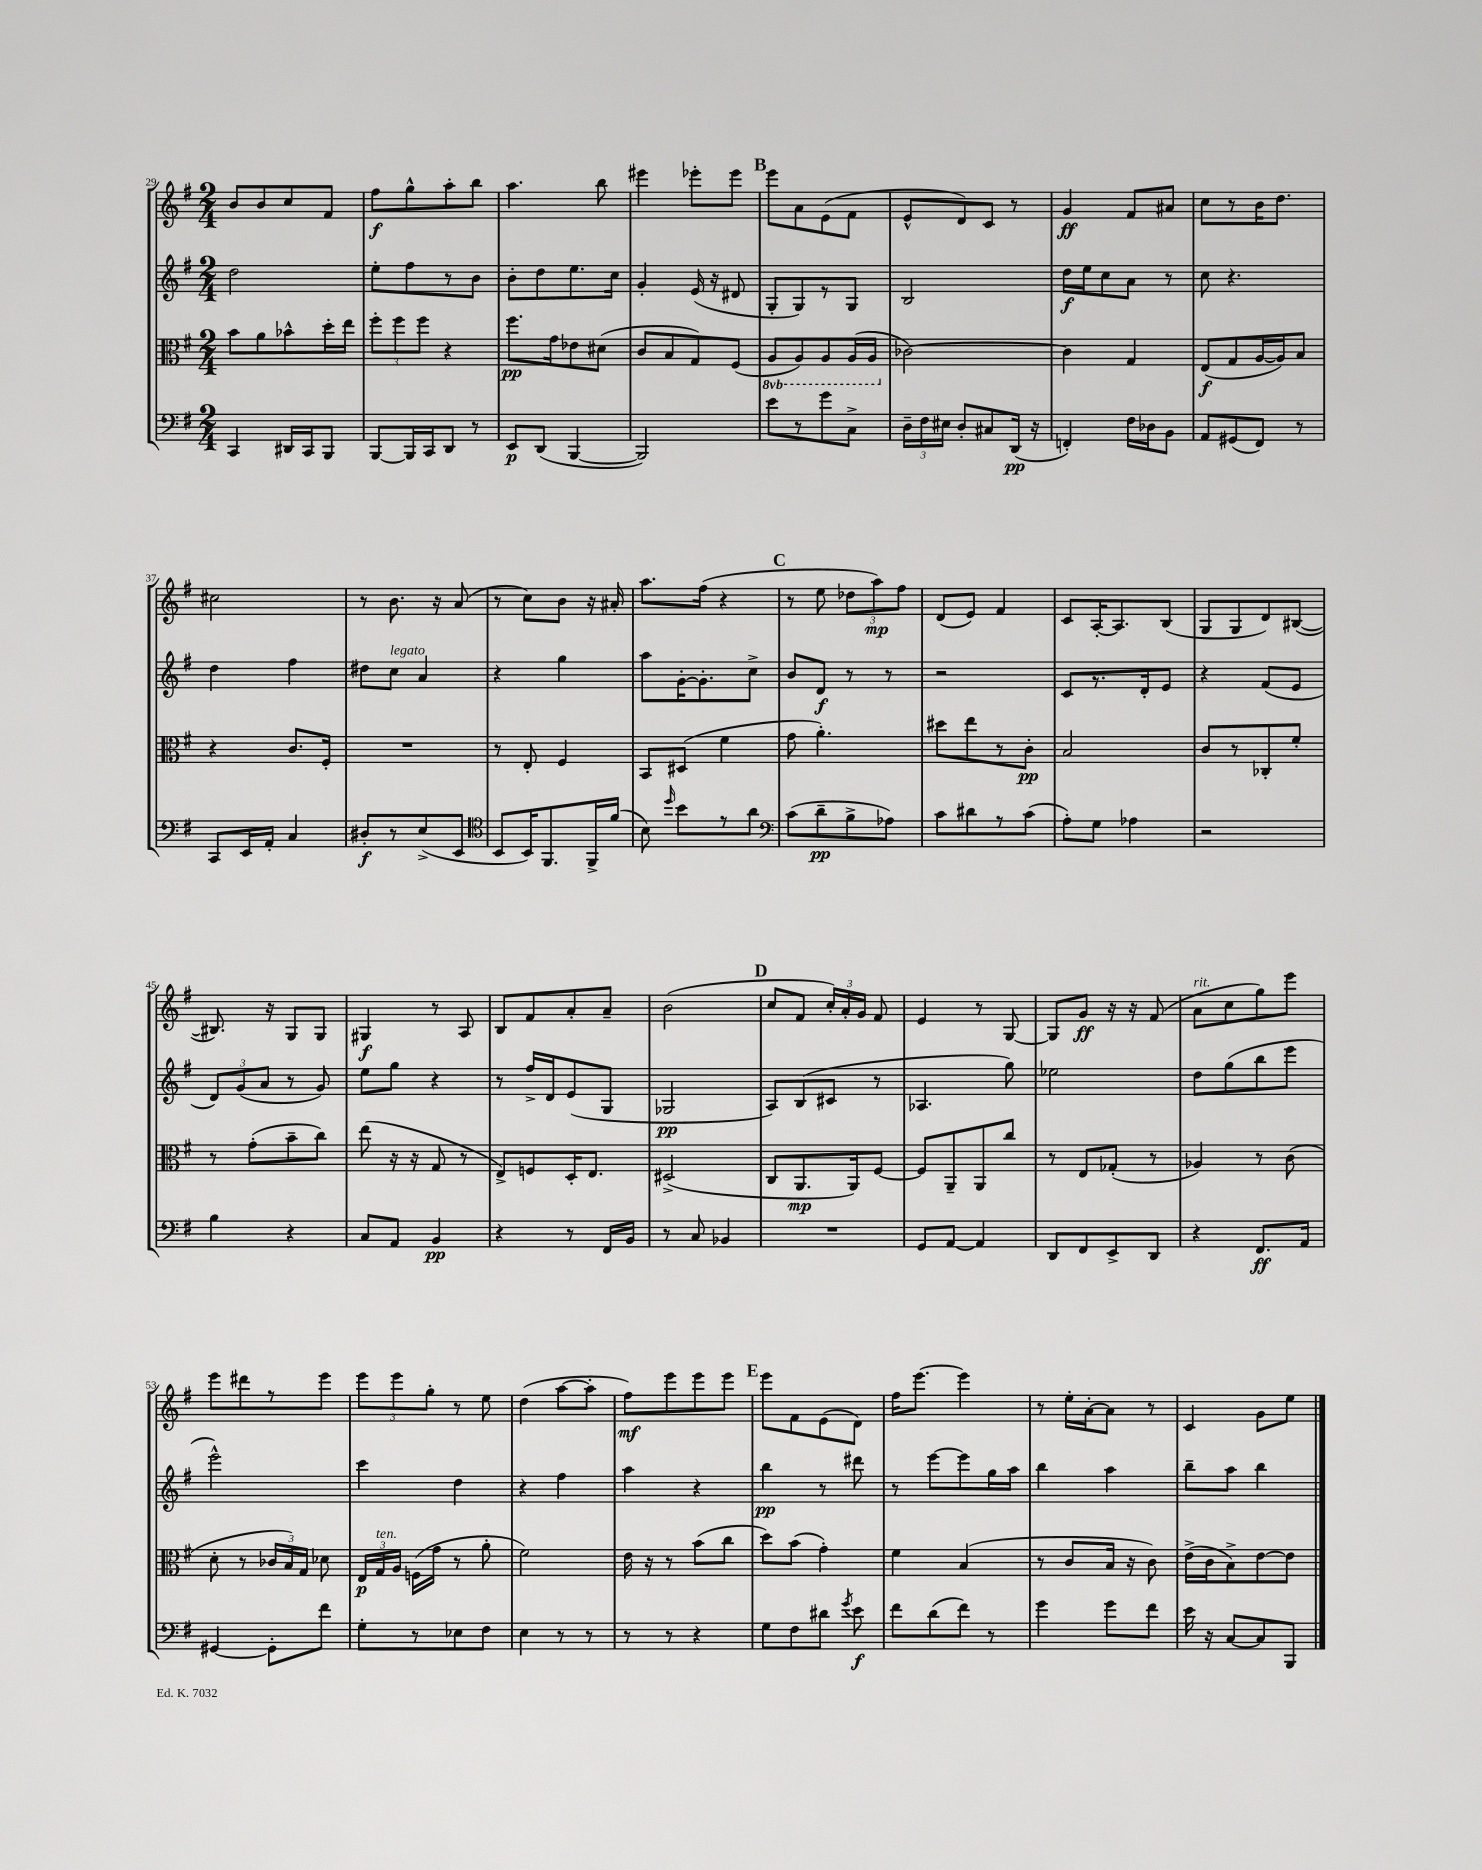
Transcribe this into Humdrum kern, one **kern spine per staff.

**kern	**dynam	**kern	**dynam	**kern	**dynam	**kern	**dynam
*part4	*part4	*part3	*part3	*part2	*part2	*part1	*part1
*staff4	*staff4	*staff3	*staff3	*staff2	*staff2	*staff1	*staff1
*clefF4	*	*clefC3	*	*clefG2	*	*clefG2	*
*k[f#]	*	*k[f#]	*	*k[f#]	*	*k[f#]	*
*M2/4	*	*M2/4	*	*M2/4	*	*M2/4	*
=29	=29	=29	=29	=29	=29	=29	=29
4CC/	.	8b\L	.	2dd\	.	8b/L	.
.	.	8a\	.	.	.	8b/	.
16DD#X/LL	.	8b-X^^\	.	.	.	8cc/	.
16CC/J	.	.	.	.	.	.	.
8BBB/J	.	16dd'\L	.	.	.	8f#/J	.
.	.	16ee\JJ	.	.	.	.	.
=30	=30	=30	=30	=30	=30	=30	=30
[8BBB/L	.	12ff#'\L	.	8ee'\L	.	8ff#\L	f
.	.	12ff#\	.	.	.	.	.
16BBB/L]	.	.	.	8ff#\	.	8gg^^\	.
.	.	12ff#\J	.	.	.	.	.
16CC/J	.	.	.	.	.	.	.
8DD/J	.	4r	.	8r	.	8aa'\	.
8r	.	.	.	8b\J	.	8bb\J	.
=31	=31	=31	=31	=31	=31	=31	=31
8EE/L	p	8.ff#\L	pp	8b'\L	.	4.aa\	.
(8DD/J	.	.	.	8dd\	.	.	.
.	.	16g\k	.	.	.	.	.
[4BBB/	.	8e-X\	.	8.ee\	.	.	.
.	.	(8d#X\J	.	.	.	8bb\	.
.	.	.	.	16cc\Jk	.	.	.
=32	=32	=32	=32	=32	=32	=32	=32
2BBB/])	.	8c/L	.	4g'/	.	4eee#X\	.
.	.	8B/	.	.	.	.	.
.	.	8G/)	.	(16e/	.	8eee-X'\L	.
.	.	.	.	16r	.	.	.
.	.	(8F#/J	.	8d#X/	.	8eee-\J	.
!!LO:REH:place=s1:t=B
=33	=33	=33	=33	=33	=33	=33	=33
*	*	*8ba	*	*	*	*	*
8e\L	.	8AA/L	.	8G'/L	.	8eee\L	.
8r	.	8AA/)	.	8G/)	.	8a\	.
8g\	.	8AA/	.	8r	.	(8e\	.
8C^\J	.	(16AA/L	.	8G/J	.	8f#\J	.
.	.	16AA/JJ	.	.	.	.	.
=34	=34	=34	=34	=34	=34	=34	=34
*	*	*X8ba	*	*	*	*	*
24D~\LL	.	[2c-X\)	.	2B/	.	8e^^/L	.
24F#\	.	.	.	.	.	.	.
24E#X\JJ	.	.	.	.	.	.	.
8D'/L	.	.	.	.	.	8d/)	.
8C#X/	.	.	.	.	.	8c/J	.
(16DD/Jk	pp	.	.	.	.	8r	.
16r	.	.	.	.	.	.	.
=35	=35	=35	=35	=35	=35	=35	=35
4FFn'/)	.	4c-\]	.	16dd\LL	f	4g/	ff
.	.	.	.	16ee\J	.	.	.
.	.	.	.	8cc\	.	.	.
16F#\LL	.	4G/	.	8a\J	.	8f#/L	.
16D-X\J	.	.	.	.	.	.	.
8BB\J	.	.	.	8r	.	8a#X/J	.
=36	=36	=36	=36	=36	=36	=36	=36
8AA/L	.	(8E/L	f	8cc\	.	8cc\L	.
(8GG#X/	.	8G/	.	4.r	.	8r	.
8FF#/J)	.	[16A/L	.	.	.	16b\K	.
.	.	16A/J])	.	.	.	8.dd\J	.
8r	.	8B/J	.	.	.	.	.
!!LO:LB:g=z
=37	=37	=37	=37	=37	=37	=37	=37
8CC/L	.	4r	.	4dd\	.	2cc#X\	.
16EE/L	.	.	.	.	.	.	.
16AA'/JJ	.	.	.	.	.	.	.
4C/	.	8.c/L	.	4ff#\	.	.	.
.	.	16F#'/Jk	.	.	.	.	.
=38	=38	=38	=38	=38	=38	=38	=38
8D#X'/L	f	2r	.	8dd#X\L	.	8r	.
!	!	!	!	!LO:TX:a:i:t=legato	!	!	!
8r	.	.	.	8cc\J	.	8.b\	.
(8E^/	.	.	.	4a/	.	.	.
.	.	.	.	.	.	16r	.
8EE/J	.	.	.	.	.	(8a/	.
=39	=39	=39	=39	=39	=39	=39	=39
*clefC4	*	*	*	*	*	*	*
8BB/L	.	8r	.	4r	.	8r	.
16BB/K)	.	8E'/	.	.	.	8cc\L)	.
8.FF#/	.	.	.	.	.	.	.
.	.	4F#/	.	4gg\	.	8b\J	.
16FF#^/L	.	.	.	.	.	16r	.
(16f#/JJ	.	.	.	.	.	16a#X'/	.
=40	=40	=40	=40	=40	=40	=40	=40
8B\)	.	8BB/L	.	8aa\L	.	8.aa\L	.
16qqdd/	.	.	.	.	.	.	.
8b\L	.	(8D#X/J	.	[16g'\K	.	.	.
.	.	.	.	8.g'\]	.	(16ff#\Jk	.
8r	.	4f#\	.	.	.	4r	.
8a\J	.	.	.	8cc^\J	.	.	.
!!LO:REH:place=s1:t=C
=41	=41	=41	=41	=41	=41	=41	=41
*clefF4	*	*	*	*	*	*	*
(8c\L	.	8g\	.	8b/L	.	8r	.
8d~\	pp	4.a'\)	.	8d/J	f	8ee\	.
8B^\	.	.	.	8r	.	12dd-X\L	.
.	.	.	.	.	.	12aa\)	mp
8A-X\J)	.	.	.	8r	.	.	.
.	.	.	.	.	.	12ff#\J	.
=42	=42	=42	=42	=42	=42	=42	=42
8c\L	.	8dd#X\L	.	2r	.	(8d/L	.
8d#X\	.	8ee\	.	.	.	8e/J)	.
8r	.	8r	.	.	.	4f#/	.
(8c\J	.	8c'\J	pp	.	.	.	.
=43	=43	=43	=43	=43	=43	=43	=43
8A'\L)	.	2B/	.	8c/L	.	8c/L	.
8G\J	.	.	.	8.r	.	[16A'/K	.
.	.	.	.	.	.	8.A/]	.
4A-X\	.	.	.	.	.	.	.
.	.	.	.	16d'/k	.	.	.
.	.	.	.	8e/J	.	(8B/J	.
=44	=44	=44	=44	=44	=44	=44	=44
2r	.	8c/L	.	4r	.	8G/L	.
.	.	8r	.	.	.	8G/	.
.	.	8C-X'/	.	(8f#/L	.	8d/)	.
.	.	8f#'/J	.	8e/J	.	([8B#X/J	.
!!LO:LB:g=z
=45	=45	=45	=45	=45	=45	=45	=45
4B\	.	8r	.	12d/L)	.	8.B#X/])	.
.	.	.	.	(12g/	.	.	.
.	.	(8g'\L	.	.	.	.	.
.	.	.	.	12a/J	.	.	.
.	.	.	.	.	.	16r	.
4r	.	8b~\	.	8r	.	8G/L	.
.	.	8cc\J)	.	8g/)	.	8G/J	.
=46	=46	=46	=46	=46	=46	=46	=46
8C/L	.	(8ee\	.	8ee\L	.	4G#X/	f
8AA/J	.	16r	.	8gg\J	.	.	.
.	.	16r	.	.	.	.	.
4BB/	pp	8G/	.	4r	.	8r	.
.	.	8r	.	.	.	8A/	.
=47	=47	=47	=47	=47	=47	=47	=47
4r	.	8E^/L)	.	8r	.	8B/L	.
.	.	8Fn/	.	16ff#^/LL	.	8f#/	.
.	.	.	.	16d/J	.	.	.
8r	.	16D'/K	.	(8e/	.	8a'/	.
.	.	8.E/J	.	.	.	.	.
16FF#/LL	.	.	.	8G/J	.	8a~/J	.
16BB/JJ	.	.	.	.	.	.	.
=48	=48	=48	=48	=48	=48	=48	=48
8r	.	(2D#X^/	.	2G-X/	pp	(2b\	.
8C/	.	.	.	.	.	.	.
4BB-X/	.	.	.	.	.	.	.
!!LO:REH:place=s1:t=D
=49	=49	=49	=49	=49	=49	=49	=49
2r	.	8C/L	.	8A/L)	.	8cc/L	.
.	.	8.AA/	mp	(8B/	.	8f#/J	.
.	.	.	.	8c#X/J	.	24cc'/LL)	.
.	.	.	.	.	.	24a'/	.
.	.	16AA/k)	.	.	.	.	.
.	.	.	.	.	.	24g/JJ	.
.	.	[8F#/J	.	8r	.	8f#/	.
=50	=50	=50	=50	=50	=50	=50	=50
8GG/L	.	8F#/L]	.	4.A-X/	.	4e/	.
[8AA/J	.	8AA~/	.	.	.	.	.
4AA/]	.	8AA/	.	.	.	8r	.
.	.	8cc/J	.	8gg\)	.	[8G/	.
=51	=51	=51	=51	=51	=51	=51	=51
8DD/L	.	8r	.	2ee-X\	.	8G/L]	.
8FF#/	.	8E/L	.	.	.	8g/J	ff
8EE^/	.	(8G-X'/J	.	.	.	16r	.
.	.	.	.	.	.	16r	.
8DD/J	.	8r	.	.	.	(8f#/	.
=52	=52	=52	=52	=52	=52	=52	=52
!	!	!	!	!	!	!LO:TX:a:i:t=rit.	!
4r	.	4A-X/)	.	8dd\L	.	8a\L	.
.	.	.	.	(8gg\	.	8cc\	.
8.FF#/L	ff	8r	.	8bb\	.	8gg\)	.
.	.	(8c\	.	8eee\J	.	8eee\J	.
16AA/Jk	.	.	.	.	.	.	.
!!LO:LB:g=z
=53	=53	=53	=53	=53	=53	=53	=53
[4GG#X/	.	8d'\	.	2eee^^\)	.	8eee\L	.
.	.	8r	.	.	.	8ddd#X\	.
8GG#'\L]	.	24c-X/LL	.	.	.	8r	.
.	.	24B/)	.	.	.	.	.
.	.	24G/JJ	.	.	.	.	.
8f#\J	.	8d-X\	.	.	.	8eee\J	.
=54	=54	=54	=54	=54	=54	=54	=54
8G'\L	.	24E/LL	p	4ccc\	.	12eee\L	.
!	!	!LO:TX:a:i:t=ten.	!	!	!	!	!
.	.	24G/	.	.	.	.	.
.	.	24A/JJ	.	.	.	12eee\	.
8r	.	(16Fn\LL	.	.	.	.	.
.	.	.	.	.	.	12gg'\J	.
.	.	16g\JJ	.	.	.	.	.
8E-X\	.	8r	.	4dd\	.	8r	.
8F#\J	.	8a'\	.	.	.	8ee\	.
=55	=55	=55	=55	=55	=55	=55	=55
4E\	.	2f#\)	.	4r	.	(4dd\	.
8r	.	.	.	4ff#\	.	[8aa\L	.
8r	.	.	.	.	.	8aa'\J]	.
=56	=56	=56	=56	=56	=56	=56	=56
8r	.	16e\	.	4aa\	.	8ff#\L)	mf
.	.	16r	.	.	.	.	.
8r	.	8r	.	.	.	8eee\	.
4r	.	(8b\L	.	4r	.	8eee\	.
.	.	8cc\J	.	.	.	8eee\J	.
!!LO:REH:place=s1:t=E
=57	=57	=57	=57	=57	=57	=57	=57
8G\L	.	8dd\L)	.	4bb\	pp	8eee\L	.
8F#\	.	(8b\J	.	.	.	8f#\	.
8d#X\J	.	4g'\)	.	8r	.	(8e\	.
8qg/	.	.	.	.	.	.	.
8e\	f	.	.	8ddd#X\	.	8d\J)	.
=58	=58	=58	=58	=58	=58	=58	=58
8f#\L	.	4f#\	.	8r	.	16ff#\KL	.
.	.	.	.	.	.	[8.eee\J	.
(8d\	.	.	.	[8eee\L	.	.	.
8f#\J)	.	(4B/	.	8eee\]	.	4eee\]	.
8r	.	.	.	16gg\L	.	.	.
.	.	.	.	16aa\JJ	.	.	.
=59	=59	=59	=59	=59	=59	=59	=59
4g\	.	8r	.	4bb\	.	8r	.
.	.	8c/L	.	.	.	16ee'\LL	.
.	.	.	.	.	.	[16a'\J	.
8g\L	.	16B/Jk	.	4aa\	.	8a\J]	.
.	.	16r	.	.	.	.	.
8f#\J	.	8c\)	.	.	.	8r	.
=60	=60	=60	=60	=60	=60	=60	=60
16e\	.	(16e^\LL	.	8bb~\L	.	4c/	.
16r	.	16c\J	.	.	.	.	.
[8C/L	.	8B^\)	.	8aa\J	.	.	.
8C/]	.	[8e\	.	4bb\	.	8g\L	.
8BBB/J	.	8e\J]	.	.	.	8ee\J	.
==	==	==	==	==	==	==	==
*-	*-	*-	*-	*-	*-	*-	*-
